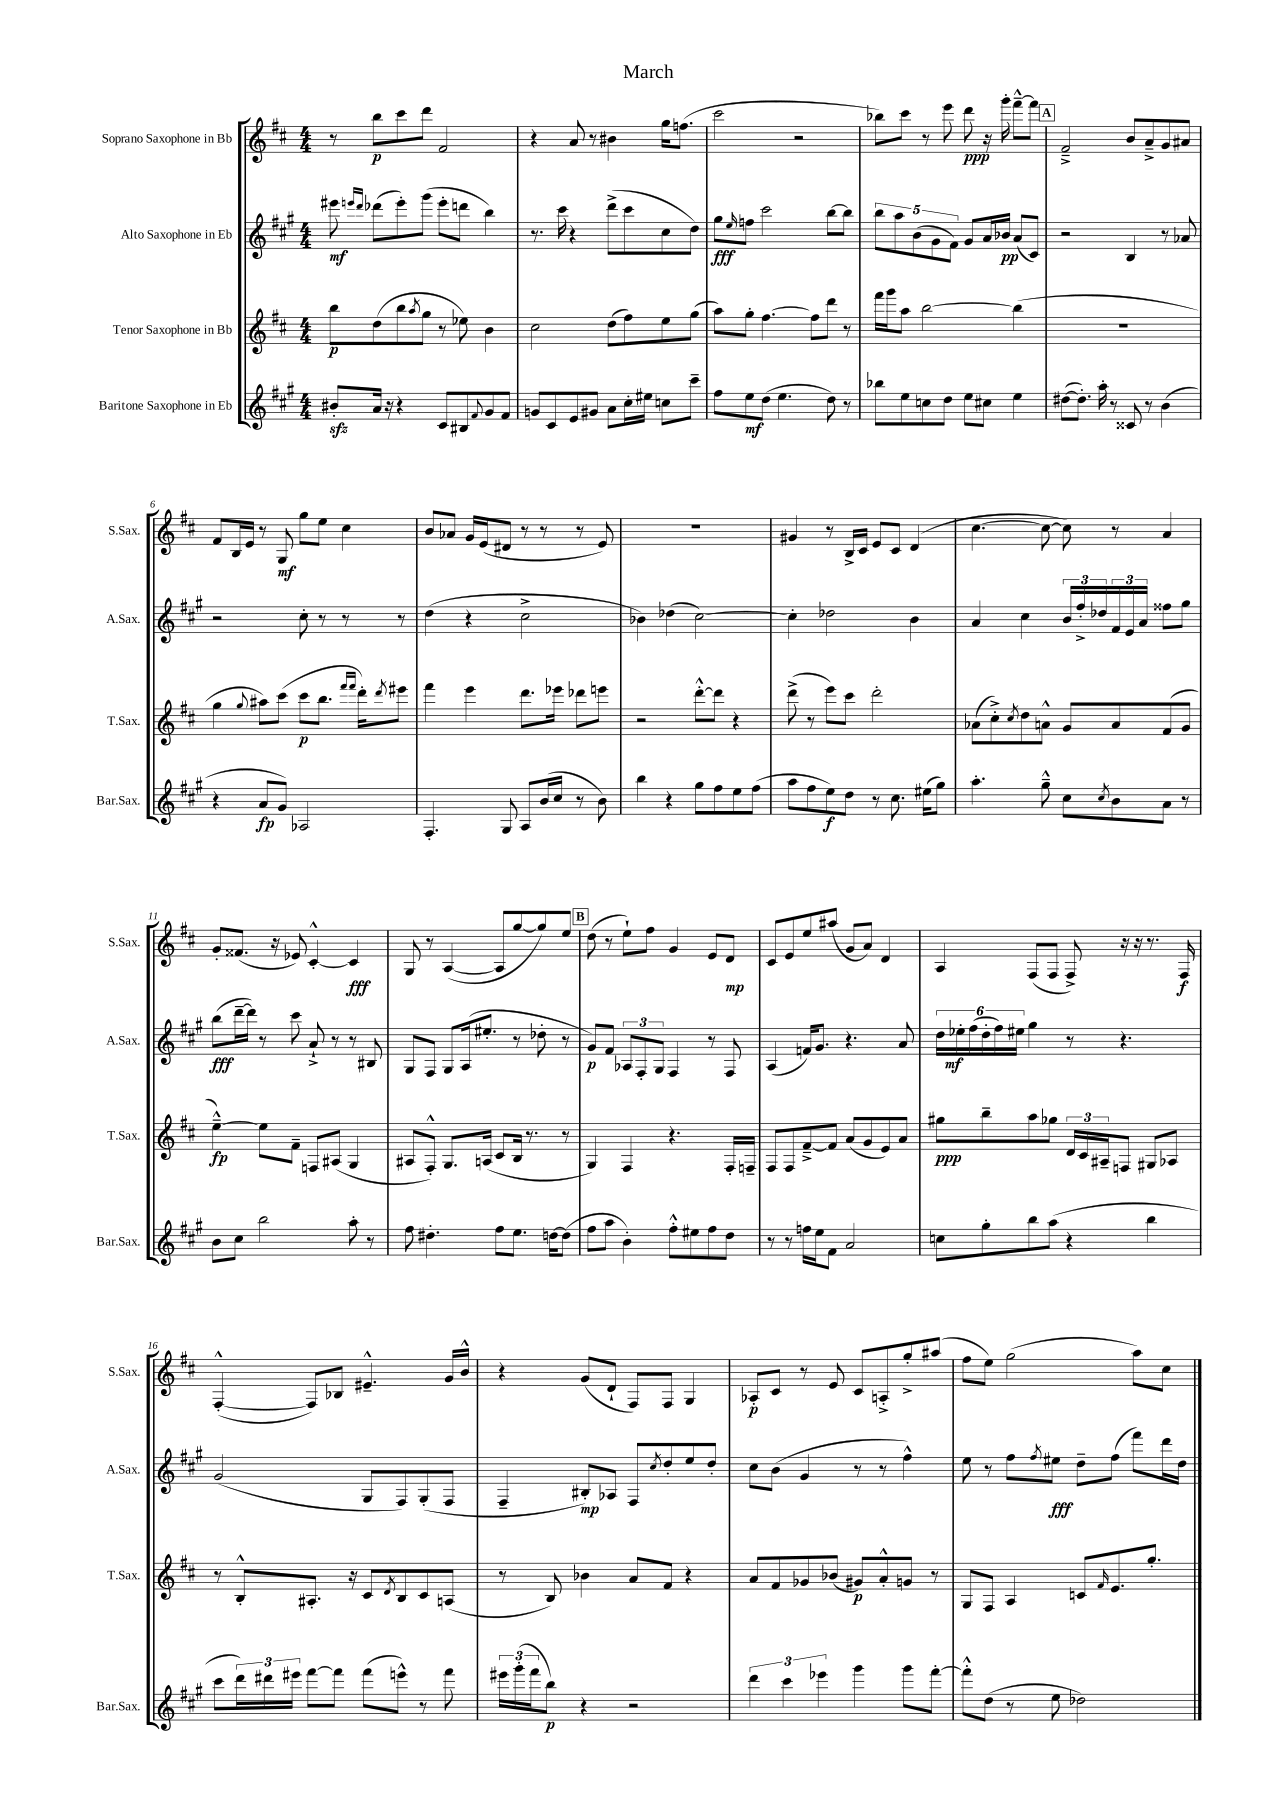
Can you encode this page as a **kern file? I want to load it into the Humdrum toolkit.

**kern	**dynam	**kern	**dynam	**kern	**dynam	**kern	**dynam
*part4	*part4	*part3	*part3	*part2	*part2	*part1	*part1
*staff4	*staff4	*staff3	*staff3	*staff2	*staff2	*staff1	*staff1
*I"Baritone Saxophone in Eb	*	*I"Tenor Saxophone in Bb	*	*I"Alto Saxophone in Eb	*	*I"Soprano Saxophone in Bb	*
*I'Bar.Sax.	*	*I'T.Sax.	*	*I'A.Sax.	*	*I'S.Sax.	*
*clefG2	*	*clefG2	*	*clefG2	*	*clefG2	*
*k[f#c#g#]	*	*k[f#c#]	*	*k[f#c#g#]	*	*k[f#c#]	*
*M4/4	*	*M4/4	*	*M4/4	*	*M4/4	*
=1	=1	=1	=1	=1	=1	=1	=1
8b#Xzz'/L	.	8bb\L	p	8eee#X\	mf	8r	.
.	.	.	.	16qqeeen/LL	.	.	.
.	.	.	.	16qqddd/JJ	.	.	.
16a/Jk	.	(8dd\	.	(8ddd-X\L	.	8bb\L	p
16r	.	.	.	.	.	.	.
4r	.	8bb\	.	8eee'\)	.	8ccc#\	.
.	.	8qaa/	.	.	.	.	.
.	.	8gg\J	.	(8ggg#\J	.	8ddd\J	.
8c#/L	.	8r	.	8eee'\L	.	2f#/	.
8B#X/	.	8ee-X\)	.	8dddn\J	.	.	.
8qqf#/	.	.	.	.	.	.	.
8g#/	.	4b\	.	4bb\)	.	.	.
8f#/J	.	.	.	.	.	.	.
=2	=2	=2	=2	=2	=2	=2	=2
8gn/L	.	2cc#\	.	8.r	.	4r	.
8c#/	.	.	.	.	.	.	.
.	.	.	.	16ccc#\	.	.	.
8e/	.	.	.	4r	.	8a/	.
8g#X/J	.	.	.	.	.	8r	.
8a\L	.	(8dd\L	.	(8ddd^\L	.	4b#X\	.
16cc#'\L	.	8ff#\)	.	8ccc#\	.	.	.
16ee#X\JJ	.	.	.	.	.	.	.
8ccn\L	.	8ee\	.	8cc#\	.	16gg\KL	.
.	.	.	.	.	.	(8.ffn\J	.
8ccc#~\J	.	(8gg\J	.	8dd\J)	.	.	.
=3	=3	=3	=3	=3	=3	=3	=3
8ff#\L	.	8aa\L)	.	8gg#\L	fff	2ccc#\	.
.	.	.	.	16qqee/	.	.	.
8ee\	mf	8gg'\J	.	8ffn\J	.	.	.
(8dd\J	.	[4.ff#\	.	2ccc#\	.	.	.
4.ee\	.	.	.	.	.	.	.
.	.	.	.	.	.	2r	.
.	.	8ff#\L]	.	.	.	.	.
8dd\)	.	8ddd\J	.	[8bb\L	.	.	.
8r	.	8r	.	8bb\J]	.	.	.
=4	=4	=4	=4	=4	=4	=4	=4
8bb-X\L	.	16fff#\LL	.	10bb\L	.	8bb-X\L)	.
.	.	16ggg\J	.	.	.	.	.
.	.	.	.	10aa\	.	.	.
8ee\	.	8aa\J	.	.	.	8ccc#\J	.
.	.	.	.	(10b\	.	.	.
8ccn\	.	[2bb\	.	.	.	8r	.
.	.	.	.	10g#\	.	.	.
8dd\J	.	.	.	.	.	8eee\	.
.	.	.	.	10f#\J)	.	.	.
8ee\L	.	.	.	8g#/L	.	8ddd\	ppp
8cc#X\J	.	.	.	16a/L	.	16r	.
.	.	.	.	16b-X/JJ	pp	16ggg'\	.
4ee\	.	(4bb\]	.	(8a/L	.	[8fff#~^^\L	.
.	.	.	.	8c#/J)	.	8fff#\J]	.
!!LO:REH:place=s1:t=A
=5	=5	=5	=5	=5	=5	=5	=5
([8dd#X\L	.	1r	.	2r	.	2f#~^/	.
8.dd#'\J])	.	.	.	.	.	.	.
16aa'\	.	.	.	.	.	.	.
8r	.	.	.	.	.	.	.
8c##X/	.	.	.	4B/	.	8b/L	.
8r	.	.	.	.	.	8a~^/	.
(4b\	.	.	.	8r	.	8g/	.
.	.	.	.	8a-X/	.	8a#X/J	.
!!LO:LB:g=z
=6	=6	=6	=6	=6	=6	=6	=6
4r	.	4gg\	.	2r	.	8f#/L	.
.	.	.	.	.	.	16B/L	.
.	.	.	.	.	.	16e/JJ	.
.	.	8qqgg/	.	.	.	.	.
8a/L	fp	8aa#X\L)	.	.	.	8r	.
8g#/J)	.	(8ccc#\J	.	.	.	8G/	mf
2A-X/	.	8ccc#\L	p	8cc#'\	.	8gg\L	.
.	.	8.bb\J	.	8r	.	8ee\J	.
.	.	.	.	8r	.	4cc#\	.
.	.	16qqfff#/LL	.	.	.	.	.
.	.	16qqfff#/JJ	.	.	.	.	.
.	.	16ddd'\KL)	.	.	.	.	.
.	.	8qddd/	.	.	.	.	.
.	.	8eee#X\J	.	8r	.	.	.
=7	=7	=7	=7	=7	=7	=7	=7
4.F#'/	.	4fff#\	.	(4dd\	.	8b/L	.
.	.	.	.	.	.	8a-X/J	.
.	.	4eee\	.	4r	.	16g/LL	.
.	.	.	.	.	.	(16e/J	.
8G#/	.	.	.	.	.	8d#X/J	.
8A/L	.	8.ddd\L	.	2cc#^\	.	8r	.
(16b/L	.	.	.	.	.	8r	.
16cc#/JJ	.	16eee-X\Jk	.	.	.	.	.
8r	.	8ddd-X\L	.	.	.	8r	.
8b\)	.	8eeen\J	.	.	.	8e/)	.
=8	=8	=8	=8	=8	=8	=8	=8
4bb\	.	2r	.	4b-X\)	.	1r	.
4r	.	.	.	(4dd-X\	.	.	.
8gg#\L	.	[8ddd'^^\L	.	[2cc#\)	.	.	.
8ff#\	.	8ddd\J]	.	.	.	.	.
8ee\	.	4r	.	.	.	.	.
(8ff#\J	.	.	.	.	.	.	.
=9	=9	=9	=9	=9	=9	=9	=9
8aa\L	.	(8ddd^\	.	4cc#'\]	.	4g#X/	.
8ff#\	.	8r	.	.	.	.	.
8ee\)	f	8eee\L)	.	2dd-X\	.	8r	.
8dd\J	.	8ccc#\J	.	.	.	16B^/LL	.
.	.	.	.	.	.	16c#/JJ	.
8r	.	2ddd'\	.	.	.	8e/L	.
8.cc#\	.	.	.	.	.	8c#/J	.
.	.	.	.	4b\	.	(4d/	.
(16ee#X\KL	.	.	.	.	.	.	.
8gg#\J)	.	.	.	.	.	.	.
=10	=10	=10	=10	=10	=10	=10	=10
4.aa'\	.	(8a-X\L	.	4a/	.	[4.cc#\	.
.	.	8cc#'^\)	.	.	.	.	.
.	.	8qcc#/	.	.	.	.	.
.	.	8dd\	.	4cc#\	.	.	.
8gg#~^^\	.	8an^^\J	.	.	.	8cc#\_	.
8cc#\L	.	8g/L	.	24b/LL	.	8cc#\])	.
.	.	.	.	24ff#'^/	.	.	.
.	.	.	.	24dd-X/	.	.	.
8qcc#/	.	.	.	.	.	.	.
8b\	.	8a/	.	24f#/	.	8r	.
.	.	.	.	24e/	.	.	.
.	.	.	.	24a/JJ	.	.	.
8a\J	.	(8f#/	.	8ff##X\L	.	4a/	.
8r	.	8g/J	.	8gg#\J	.	.	.
!!LO:LB:g=z
=11	=11	=11	=11	=11	=11	=11	=11
8b\L	.	[4ee~^^\)	fp	(8bb\L	fff	8g'/L	.
8cc#\J	.	.	.	[16ddd~\L	.	(8.f##X/J	.
.	.	.	.	16ddd\JJ])	.	.	.
2bb\	.	8ee\L]	.	8r	.	.	.
.	.	.	.	.	.	16r	.
.	.	8f#~\J	.	8ccc#\	.	8e-X/)	.
.	.	8Fn/L	.	8a`^/	.	[4c#'^^/	.
.	.	(8A#X/J	.	8r	.	.	.
8aa'\	.	4G/	.	8r	.	4c#/]	fff
8r	.	.	.	8B#X/	.	.	.
=12	=12	=12	=12	=12	=12	=12	=12
8ff#\	.	8A#X/L	.	8G#/L	.	8G/	.
4.dd#X'\	.	8F#'^^/J)	.	8F#/J	.	8r	.
.	.	8.G/L	.	8G#/L	.	([4A/	.
.	.	.	.	(16A/k	.	.	.
.	.	(16An/Jk	.	8.ee#X'/J	.	.	.
8ff#\L	.	8c#/L	.	.	.	8A/L]	.
8.ee\J	.	16B/Jk	.	8r	.	[8gg/	.
.	.	8.r	.	.	.	.	.
.	.	.	.	8dd-X'\	.	8gg/])	.
[16ddn\KL	.	.	.	.	.	.	.
(8dd\J]	.	8r	.	8r	.	8ee/J	.
!!LO:REH:place=s1:t=B
=13	=13	=13	=13	=13	=13	=13	=13
8ff#\L	.	4G/)	.	8g#/L)	p	(8dd\	.
8aa\J	.	.	.	8f#/J	.	8r	.
4b'\)	.	4F#/	.	12A-X/L	.	8ee`\L)	.
.	.	.	.	12F#'/	.	.	.
.	.	.	.	.	.	8ff#\J	.
.	.	.	.	12G#/J	.	.	.
8ff#'^^\L	.	4.r	.	4F#/	.	4g/	.
8ee#X\	.	.	.	.	.	.	.
8ff#\	.	.	.	8r	.	8e/L	.
8dd\J	.	16F#'/LL	.	8F#/	.	8d/J	mp
.	.	16Fn~/JJ	.	.	.	.	.
=14	=14	=14	=14	=14	=14	=14	=14
8r	.	8F#/L	.	(4A/	.	8c#/L	.
8r	.	8F#/	.	.	.	8e/	.
16ffn\LL	.	[8f#~^/	.	16fn/KL)	.	8ee/	.
16ee\J	.	.	.	8.g#/J	.	.	.
8f#\J	.	8f#/J]	.	.	.	(8aa#X/J	.
2a/	.	(8a/L	.	4.r	.	8g/L	.
.	.	8g/	.	.	.	8a/J)	.
.	.	8e/)	.	.	.	4d/	.
.	.	8a/J	.	8a/	.	.	.
=15	=15	=15	=15	=15	=15	=15	=15
8ccn\L	.	8gg#X\L	ppp	24dd\LL	.	4A/	.
.	.	.	.	24ee-X'\	mf	.	.
.	.	.	.	(24ff#\	.	.	.
8gg#'\	.	8bb~\	.	24dd'\	.	.	.
.	.	.	.	24ff#\)	.	.	.
.	.	.	.	24ee#X\JJ	.	.	.
8bb\	.	8aa\	.	4gg#\	.	(8F#/L	.
(8aa\J	.	8gg-X\J	.	.	.	8F#/J	.
4r	.	24d/LL	.	8r	.	8F#^/)	.
.	.	24c#/	.	.	.	.	.
.	.	24A#X~/J	.	.	.	.	.
.	.	8Fn/J	.	4.r	.	16r	.
.	.	.	.	.	.	16r	.
4bb\	.	8G#X/L	.	.	.	8.r	.
.	.	8A-X/J	.	.	.	.	.
.	.	.	.	.	.	16F#/	f
!!LO:LB:g=z
=16	=16	=16	=16	=16	=16	=16	=16
8ccc#\L	.	8r	.	(2g#/	.	([4F#'^^/	.
24ddd\L)	.	8B'^^/L	.	.	.	.	.
24ddd#X\	.	.	.	.	.	.	.
24eee#X\JJ	.	.	.	.	.	.	.
[8fff#\L	.	8.A#X'/J	.	.	.	8F#/L])	.
8fff#\J]	.	.	.	.	.	8B-X/J	.
.	.	16r	.	.	.	.	.
(8fff#\L	.	8c#/L	.	8G#/L	.	4.e#X~^^/	.
.	.	8qd/	.	.	.	.	.
8eeen^^\J)	.	8B/	.	8F#/)	.	.	.
8r	.	8c#/	.	(8G#'/	.	.	.
8fff#\	.	(8An/J	.	8F#/J	.	16g/LL	.
.	.	.	.	.	.	16b^^/JJ	.
=17	=17	=17	=17	=17	=17	=17	=17
24eee#X\LL	.	8r	.	4F#~/	.	4r	.
(24ggg#'\	.	.	.	.	.	.	.
24fff#\J	.	.	.	.	.	.	.
8bb\J)	p	8B/)	.	.	.	.	.
4r	.	4b-X\	.	8B#X'/L)	mp	(8g/L	.
.	.	.	.	8A-X/J	.	8d`/J	.
2r	.	8a/L	.	8F#/L	.	8F#/L)	.
.	.	.	.	8qcc#/	.	.	.
.	.	8f#/J	.	8dd'/	.	8F#/J	.
.	.	4r	.	8ee/	.	4G/	.
.	.	.	.	8dd'/J	.	.	.
=18	=18	=18	=18	=18	=18	=18	=18
6ddd\	.	8a/L	.	8cc#\L	.	8A-X'/L	p
.	.	8f#/	.	(8b\J	.	8c#/J	.
6ccc#\	.	.	.	.	.	.	.
.	.	8g-X/	.	4g#/	.	8r	.
6eee-X\	.	.	.	.	.	.	.
.	.	(8b-X/J	.	.	.	8e/	.
4ggg#\	.	8g#X/L)	p	8r	.	8c#/L	.
.	.	8a'^^/	.	8r	.	8An'^/	.
8ggg#\L	.	8gn/J	.	4ff#^^\)	.	8gg'^/	.
[8fff#'\J	.	8r	.	.	.	(8aa#X/J	.
=19	=19	=19	=19	=19	=19	=19	=19
8fff#'^^\L]	.	8G/L	.	8ee\	.	8ff#\L	.
(8dd\J	.	8F#/J	.	8r	.	8ee\J)	.
8r	.	4A/	.	8ff#\L	.	(2gg\	.
.	.	.	.	8qff#/	.	.	.
8ee\	.	.	.	8ee#X\J	fff	.	.
2dd-X\)	.	8cn/L	.	8dd~\L	.	.	.
.	.	16qqf#/	.	.	.	.	.
.	.	8.e/	.	(8ff#\J	.	.	.
.	.	.	.	8fff#\L)	.	8aa\L)	.
.	.	8.gg'/J	.	.	.	.	.
.	.	.	.	16ddd\L	.	8cc#\J	.
.	.	.	.	16dd\JJ	.	.	.
==	==	==	==	==	==	==	==
*-	*-	*-	*-	*-	*-	*-	*-
